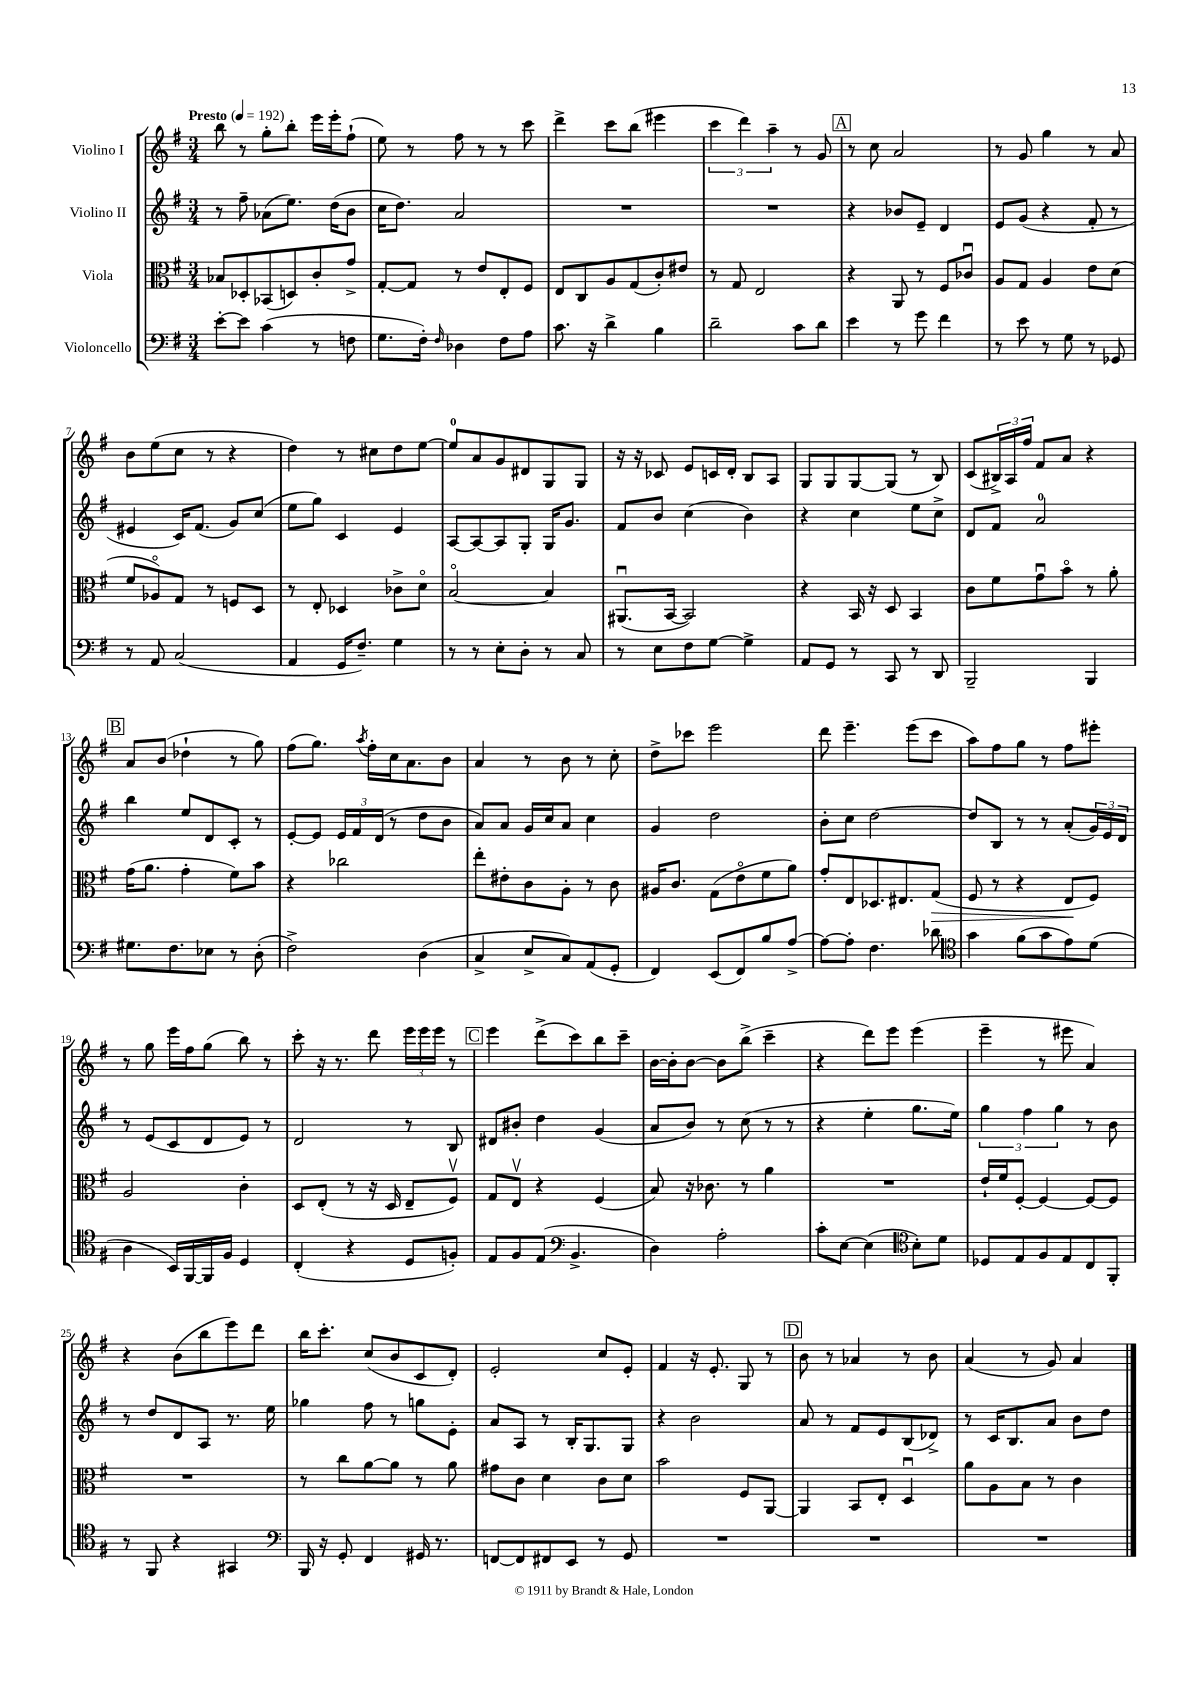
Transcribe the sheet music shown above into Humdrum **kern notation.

**kern	**kern	**dynam	**kern	**kern
*part4	*part3	*part3	*part2	*part1
*staff4	*staff3	*staff3	*staff2	*staff1
*I"Violoncello	*I"Viola	*	*I"Violino II	*I"Violino I
*clefF4	*clefC3	*	*clefG2	*clefG2
*k[f#]	*k[f#]	*	*k[f#]	*k[f#]
*M3/4	*M3/4	*	*M3/4	*M3/4
*MM192	*MM192	*	*MM192	*MM192
=1	=1	=1	=1	=1
!	!	!	!	!LO:TX:a:B:t=Presto
[8e'\L	8B-X/L	.	8r	8bb\
8e\J]	8D-X'/	.	8ff#~\	8r
(4c\	(8BB-X/	.	(8a-X\L	8gg'\L
.	8Dn/)	.	8.ee\J)	8bb'\J
8r	8c'/	.	.	16eee\LL
.	.	.	(16dd\KL	16eee'\J
8Fn\	8g^/J	.	8b\J	(8ff#`\J
=2	=2	=2	=2	=2
8.G\L	[8G'/L	.	16cc\KL	8ee\)
.	.	.	8.dd\J)	.
.	8G/J]	.	.	8r
16F#'\Jk)	.	.	.	.
16qqF#/	.	.	.	.
4D-X\	8r	.	2a/	8ff#\
.	8e/L	.	.	8r
8F#\L	8E'/	.	.	8r
8A\J	8F#/J	.	.	8ccc\
=3	=3	=3	=3	=3
8.c\	8E/L	.	2.r	4ddd^\
.	8C/	.	.	.
16r	.	.	.	.
4d^\	8A/	.	.	8ccc\L
.	(8G/	.	.	(8bb\J
4B\	8c'/)	.	.	4eee#X\
.	8e#X/J	.	.	.
=4	=4	=4	=4	=4
2d~\	8r	.	2.r	6ccc\
.	8G/	.	.	.
.	.	.	.	6ddd\)
.	2E/	.	.	.
.	.	.	.	6aa~\
8c\L	.	.	.	8r
8d\J	.	.	.	8g/
!!LO:REH:place=s1:t=A
=5	=5	=5	=5	=5
4e\	4r	.	4r	8r
.	.	.	.	8cc\
8r	8AA/	.	8b-X/L	2a/
8g\	8r	.	8e~/J	.
4f#\	8F#/L	.	4d/	.
.	8c-Xu/J	.	.	.
=6	=6	=6	=6	=6
8r	8A/L	.	8e/L	8r
8e\	8G/J	.	(8g/J	8g/
8r	4A/	.	4r	4gg\
8G\	.	.	.	.
8r	8e\L	.	8f#'/	8r
8GG-X/	(8d\J	.	8r	8a/
!!LO:LB:g=z
=7	=7	=7	=7	=7
8r	8f#/L	.	4e#X/	8b\L
8AA/	8A-X/)	.	.	(8ee\
(2C/	8G/J	.	16c/KL)	8cc\J
.	.	.	(8.f#/J	.
.	8r	.	.	8r
.	8Fn/L	.	8g/L)	4r
.	8D/J	.	(8cc/J	.
=8	=8	=8	=8	=8
4AA/	8r	.	8ee\L	4dd\)
.	8E'/	.	8gg\J)	.
16GG/KL	4D-X/	.	4c/	8r
8.F#~/J)	.	.	.	.
.	.	.	.	8cc#X\L
4G\	8c-X^\L	.	4e/	8dd\
.	8d\J	.	.	[8ee\J
=9	=9	=9	=9	=9
8r	[2B/	.	[8A/L	8ee/L]
8r	.	.	8A/_	8a/
8E'\L	.	.	8A/]	8g/
8D'\J	.	.	8G'/J	8d#X/
8r	4B/]	.	16G/KL	8G/
.	.	.	8.g/J	.
8C/	.	.	.	8G/J
=10	=10	=10	=10	=10
8r	(8.AA#Xu/L	.	8f#/L	16r
.	.	.	.	16r
8E\L	.	.	8b/J	8c-X/
.	[16BB/Jk	.	.	.
8F#\	2BB/])	.	(4cc\	8e/L
[8G\J	.	.	.	16cn/L
.	.	.	.	16d'/JJ
4G^\]	.	.	4b\)	8B/L
.	.	.	.	8A/J
=11	=11	=11	=11	=11
8AA/L	4r	.	4r	8G/L
8GG/J	.	.	.	8G/
8r	16BB/	.	4cc\	[8G/
.	16r	.	.	.
8CC/	8D/	.	.	(8G/J]
8r	4BB/	.	8ee\L	8r
8DD/	.	.	8cc^\J	8B/)
=12	=12	=12	=12	=12
2BBB~/	8c\L	.	8d/L	(8c/L
.	8f#\	.	8f#/J	24B#X^/L)
.	.	.	.	24A/
.	.	.	.	24ff#/JJ
.	8gu\	.	2a/	8f#/L
.	8b\J	.	.	8a/J
4BBB/	8r	.	.	4r
.	8a'\	.	.	.
!!LO:LB:g=z
!!LO:REH:place=s1:t=B
=13	=13	=13	=13	=13
8.G#X\L	(16g\KL	.	4bb\	8a/L
.	8.a\J	.	.	.
.	.	.	.	(8b/J
8.F#\	.	.	.	.
.	4g'\	.	8ee/L	4dd-X`\
8E-X\J	.	.	8d/	.
8r	8f#\L)	.	8c'/J	8r
(8D'\	8b\J	.	8r	8gg\)
=14	=14	=14	=14	=14
2F#^\)	4r	.	[8e'/L	(8ff#\L
.	.	.	8e/J]	8.gg\J)
.	2cc-X\	.	24e/LL	.
.	.	.	24f#/	.
.	.	.	.	8qaa/
.	.	.	.	16ff#'\LL
.	.	.	(24d/JJ	.
.	.	.	8r	16cc\J
.	.	.	.	8.a\
(4D\	.	.	8dd\L	.
.	.	.	8b\J	8b\J
=15	=15	=15	=15	=15
4C^/	8ee'\L	.	8a/L)	4a/
.	8e#X'\	.	8a/J	.
8E^/L	8c\	.	16g/LL	8r
.	.	.	16cc/J	.
8C/)	8A'\J	.	8a/J	8b\
(8AA/	8r	.	4cc\	8r
8GG'/J	8c\	.	.	8cc'\
=16	=16	=16	=16	=16
4FF#/)	16A#X/KL	.	4g/	8dd^\L
.	8.c/J	.	.	.
.	.	.	.	8ccc-X\J
(8EE/L	(8G\L	.	2dd\	2eee\
8FF#/)	8e\	.	.	.
8B/	8f#\	.	.	.
[8A^/J	8a\J)	.	.	.
=17	=17	=17	=17	=17
8A\L_	8g'/L	.	8b'\L	8ddd\
8A'\J]	8E/	.	8cc\J	4.eee~\
4.F#\	8.D-X/	.	[2dd\	.
.	8.E#X/	.	.	.
.	.	.	.	(8eee\L
!	!	!LO:HP:b	!	!
8d-X\	(8G/J	>	.	8ccc\J
=18	=18	=18	=18	=18
*clefC4	*	*	*	*
4g\	8F#/	.	8dd/L]	8aa\L)
.	8r	.	8B/J	8ff#\
(8f#\L	4r	.	8r	8gg\J
8g\	.	.	8r	8r
8e\)	8E/L	.	(8a'/L	8ff#\L
(8d\J	8F#/J)	]	24g/L)	8eee#X'\J
.	.	.	24e/	.
.	.	.	24d/JJ	.
!!LO:LB:g=z
=19	=19	=19	=19	=19
4A\	2A/	.	8r	8r
.	.	.	(8e/L	8gg\
16BB/LL)	.	.	8c/	16eee\LL
[16FF#/	.	.	.	16ff#\J
16FF#/]	.	.	8d/	(8gg\J
16F#/JJ	.	.	.	.
4D/	4c'\	.	8e/J)	8bb\)
.	.	.	8r	8r
=20	=20	=20	=20	=20
(4C'/	8D/L	.	2d/	8ccc'\
.	(8E'/J	.	.	16r
.	.	.	.	8.r
4r	8r	.	.	.
.	16r	.	.	8ddd\
.	16D/	.	.	.
8D/L	8E~/L	.	8r	24eee\LL
.	.	.	.	24eee\
.	.	.	.	24eee\JJ
8Fn'/J)	8F#v/J)	.	8B/	8r
!!LO:REH:place=s1:t=C
=21	=21	=21	=21	=21
8E/L	8G/L	.	8d#X/L	4eee\
8F#/	8Ev/J	.	8b#X'/J	.
(8E/J	4r	.	4dd\	(8ddd^\L
*clefF4	*	*	*	*
4.BB^/	.	.	.	8ccc\)
.	(4F#/	.	(4g/	8bb\
.	.	.	.	8ccc~\J
=22	=22	=22	=22	=22
4D\)	8B/)	.	8a/L	[16b\LL
.	.	.	.	16b'\J]
.	16r	.	8b/J)	[8b\J
.	8.c-X\	.	.	.
2A'\	.	.	8r	8b\L]
.	8r	.	(8cc\	(8bb^\J
.	4a\	.	8r	4ccc~\
.	.	.	8r	.
=23	=23	=23	=23	=23
8c'\L	2.r	.	4r	4r
[8E\J	.	.	.	.
(4E\]	.	.	4ee'\	8ddd\L)
.	.	.	.	8eee\J
*clefC4	*	*	*	*
8B'\L)	.	.	8.gg\L	(4eee\
8d\J	.	.	.	.
.	.	.	16ee\Jk)	.
=24	=24	=24	=24	=24
8D-X/L	16e`/LL	.	6gg\	4eee~\
.	16f#/J	.	.	.
8E/	[8F#'/J	.	.	.
.	.	.	6ff#\	.
8F#/	4F#/_	.	.	8r
.	.	.	6gg\	.
8E/	.	.	.	8eee#X\
8C/	8F#/L_	.	8r	4a/)
8FF#'/J	8F#/J]	.	8b\	.
!!LO:LB:g=z
=25	=25	=25	=25	=25
8r	2.r	.	8r	4r
8FF#/	.	.	8dd/L	.
4r	.	.	8d/	(8b\L
.	.	.	8A/J	8bb\
4GG#X/	.	.	8.r	8eee\)
.	.	.	.	8ddd\J
.	.	.	16ee\	.
=26	=26	=26	=26	=26
*clefF4	*	*	*	*
16BBB/	8r	.	4gg-X\	16bb\KL
16r	.	.	.	8.ccc'\J
8GG'/	8cc\L	.	.	.
4FF#/	[8a\	.	8ff#\	(8cc/L
.	8a\J]	.	8r	8b/
16GG#X/	8r	.	8ggn\L	8c/
8.r	.	.	.	.
.	8a\	.	8e'\J	8d'/J)
=27	=27	=27	=27	=27
[8FFn/L	8g#X\L	.	8a/L	2e'/
8FF/]	8c\J	.	8A/J	.
8FF#X/	4d\	.	8r	.
8EE/J	.	.	16B'/KL	.
.	.	.	8.G/	.
8r	8c\L	.	.	8cc/L
8GG/	8d\J	.	8G/J	8e'/J
=28	=28	=28	=28	=28
2.r	2b\	.	4r	4f#/
.	.	.	2b\	16r
.	.	.	.	8.e'/
.	8F#/L	.	.	8G/
.	[8AA/J	.	.	8r
!!LO:REH:place=s1:t=D
=29	=29	=29	=29	=29
2.r	4AA/]	.	8a/	8b\
.	.	.	8r	8r
.	8BB/L	.	8f#/L	4a-X/
.	8E'/J	.	8e/	.
.	4Du/	.	(8B/	8r
.	.	.	8d-X^/J)	8b\
=30	=30	=30	=30	=30
2.r	8a\L	.	8r	(4a/
.	8A\	.	16c/KL	.
.	.	.	8.B/	.
.	8B\J	.	.	8r
.	8r	.	8a/J	8g/)
.	4c\	.	8b\L	4a/
.	.	.	8dd\J	.
==	==	==	==	==
*-	*-	*-	*-	*-
